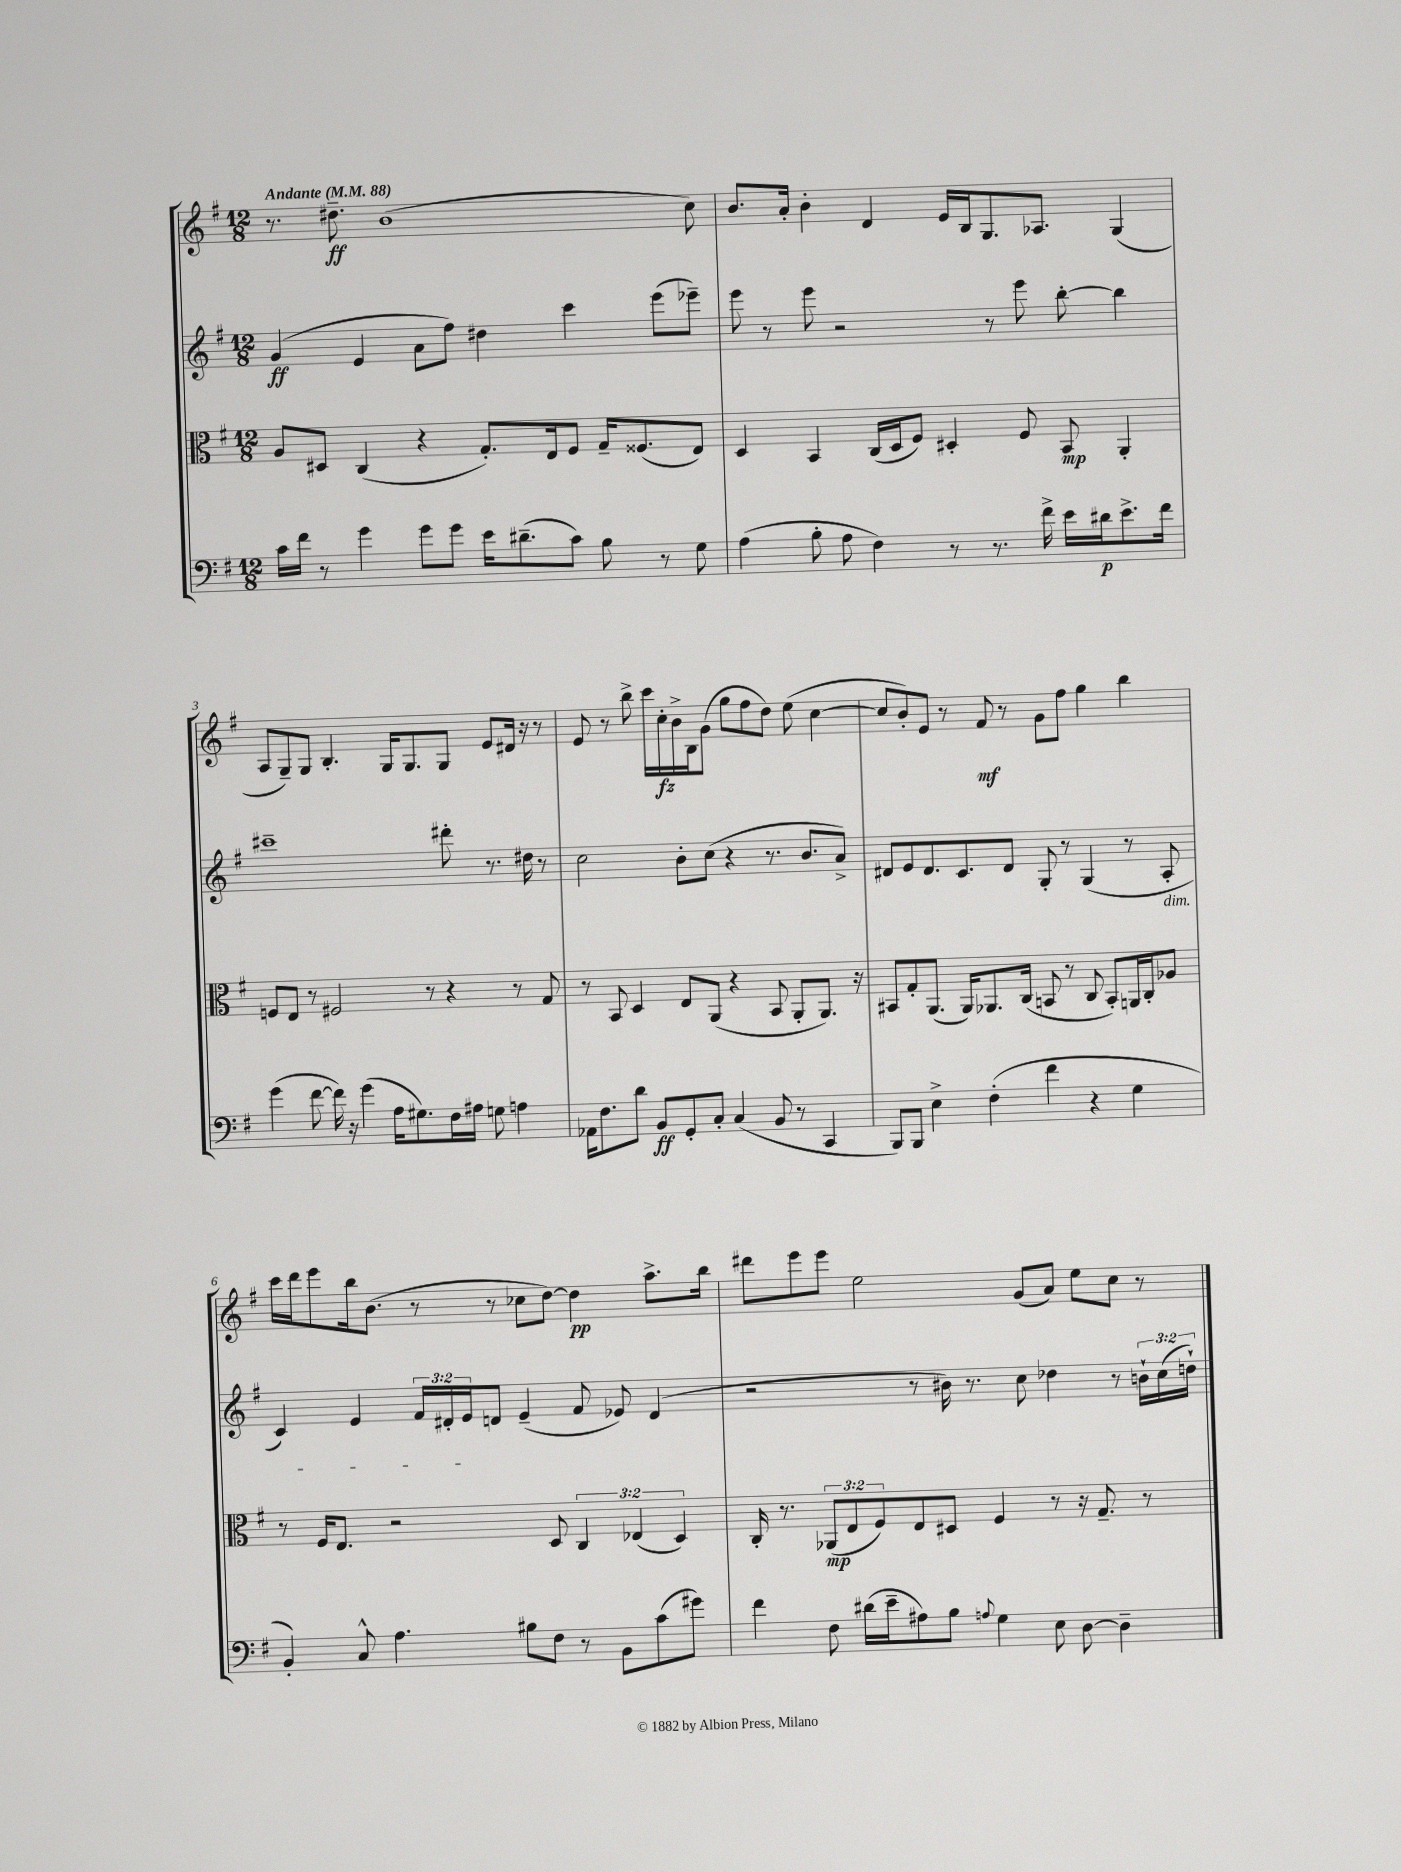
<<
\new StaffGroup <<
\new Staff = "s0" {
    \clef treble \key g \major \numericTimeSignature \time 12/8 \tempo "Andante" 4 = 88
    r8. dis''8.--\ff b'1( c''8) |
    b'8. a'16-. b'4-. d'4 e'16 b16 g8. aes8. g4( |
    a8 g8--) g8 b4.-. g16 g8. g8 e'8 dis'16 r16 r8 |
    e'8 r8 b''8-> c'''16 c''16-.\fz b'16-> b16 g'8( g''8 fis''8 d''8) e''8( c''4~ |
    c''8 b'8-.) e'8 r8 fis'8\mf r8 g'8 fis''8 g''4 b''4 |
    c'''16 d'''16 e'''8 b''16 b'8.( r8 r8 ces''8 d''8~) d''4\pp a''8.-> b''16 |
    dis'''8 e'''8 e'''8 e''2 g'8( a'8) e''8 c''8 r8 \bar "|." |
}
\new Staff = "s1" {
    \clef treble \key g \major \numericTimeSignature \time 12/8 \override Staff.TupletNumber.text = #tuplet-number::calc-fraction-text
    g'4\ff( e'4 a'8 fis''8) dis''4 c'''4 e'''8( ees'''8--) |
    e'''8 r8 e'''8 r2 r8 e'''8 b''8~-. b''4 |
    cis'''1-- dis'''8-. r8. dis''16 r8 |
    c''2 b'8-. c''8( r4 r8. b'8. a'8->) |
    dis'8 e'8 dis'8. c'8. dis'8 g8-. r8 g4( r8 a8-.\dim |
    c'4) e'4 \tuplet 3/2 { fis'16 dis'16-. e'16\! } d'8 e'4--( fis'8 ees'8) d'4( |
    r2 r8 bis'16) r8. c''8 des''4 r8 \tuplet 3/2 { b'16-! c''16( d''16-!) } \bar "|." |
}
\new Staff = "s2" {
    \clef alto \key g \major \numericTimeSignature \time 12/8 \override Staff.TupletNumber.text = #tuplet-number::calc-fraction-text
    a8 dis8 c4( r4 g8.-.) e16 fis8 g16-- fisis8.( e8) |
    d4 b,4 c16( d16 fis8) dis4-. fis8 b,8\mp a,4-. |
    f8 e8 r8 fis2 r8 r4 r8 g8 |
    r8 b,8 d4 e8 a,8( r4 b,8 a,8-. a,8.) r16 |
    bis,8 g8-. a,8.( a,16) aes,8. c16( b,8 r8 c8 b,8-.) a,16 c16-. aes8 |
    r8 fis16 e8. r2 d8 \tuplet 3/2 { c4 ees4( d4) } |
    c16-. r8. \tuplet 3/2 { aes,8\mp( e8 fis8) } e8 dis8 fis4 r8 r16 g8.-- r8 \bar "|." |
}
\new Staff = "s3" {
    \clef bass \key g \major \numericTimeSignature \time 12/8
    c'16 fis'16 r8 g'4 g'8 g'8 e'16 dis'8.--( c'8) b8 r8 g8 |
    a4( b8-. a8 fis4) r8 r8. fis'16-> e'16 dis'16\p e'8.-> fis'16 |
    g'4( fis'8~ fis'16) r16 g'4( a16 gis8.) fis16 ais16 g8 a4 |
    aes,16 fis8. d'8 b,8\ff g,8-. c8-. c4( b,8 r8 c,4 |
    b,,8) b,,8 e4-> fis4-.( fis'4 r4 g4 |
    b,4-.) c8-^ a4. bis8 fis8 r8 b,8 c'8( gis'8) |
    fis'4 fis8 dis'16( e'16-- ais8) b8 \appoggiatura { a8 } g4 e8 d8~ d4-- \bar "|." |
}
>>
>>
